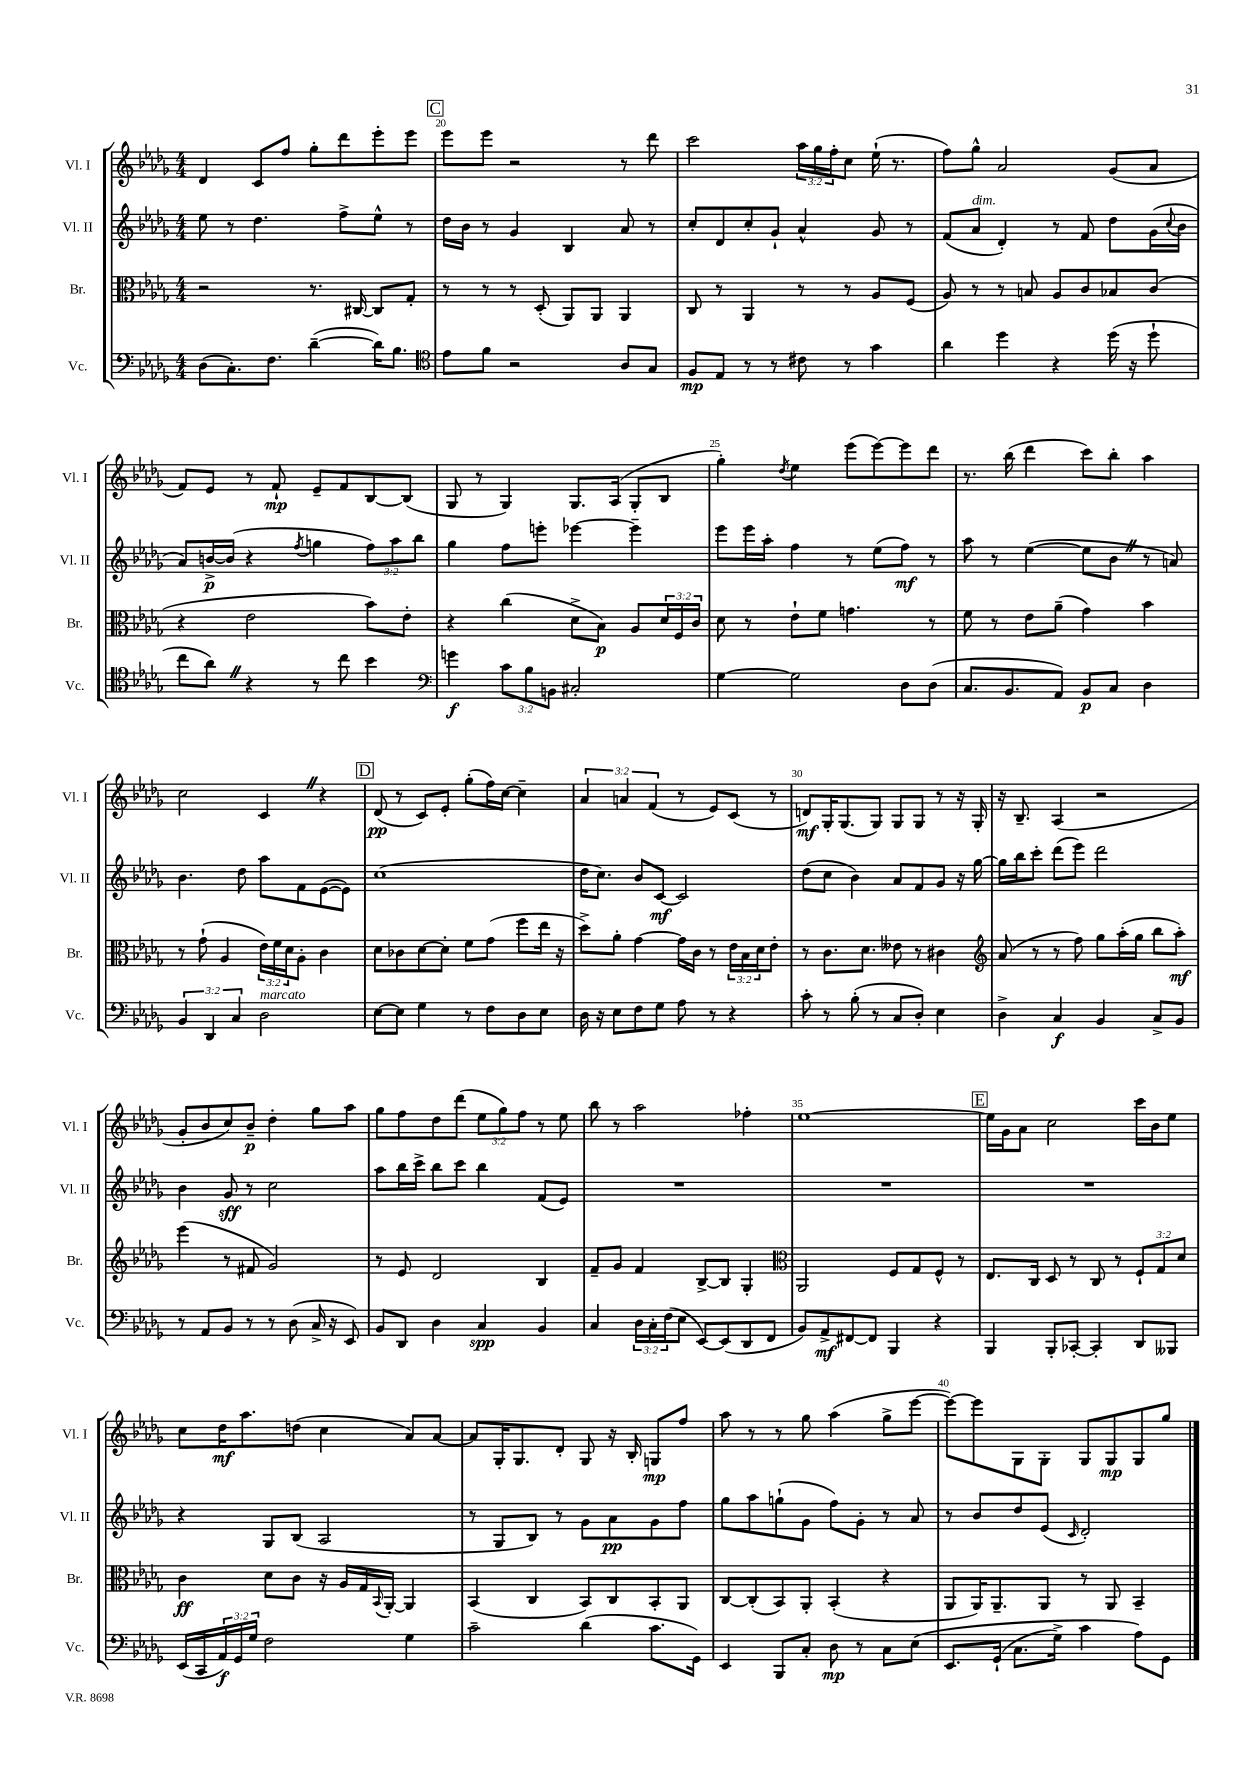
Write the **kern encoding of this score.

**kern	**dynam	**kern	**dynam	**kern	**dynam	**kern	**dynam
*part4	*part4	*part3	*part3	*part2	*part2	*part1	*part1
*staff4	*staff4	*staff3	*staff3	*staff2	*staff2	*staff1	*staff1
*I"Vc.	*	*I"Br.	*	*I"Vl. II	*	*I"Vl. I	*
*I'Vc.	*	*I'Br.	*	*I'Vl. II	*	*I'Vl. I	*
*clefF4	*	*clefC3	*	*clefG2	*	*clefG2	*
*k[b-e-a-d-g-]	*	*k[b-e-a-d-g-]	*	*k[b-e-a-d-g-]	*	*k[b-e-a-d-g-]	*
*M4/4	*	*M4/4	*	*M4/4	*	*M4/4	*
=19	=19	=19	=19	=19	=19	=19	=19
(8D-\L	.	2r	.	8ee-\	.	4d-/	.
8.C'\)	.	.	.	8r	.	.	.
.	.	.	.	4.dd-\	.	8c/L	.
8.F\J	.	.	.	.	.	.	.
.	.	.	.	.	.	8ff/J	.
([4d-~\	.	8.r	.	.	.	8gg-'\L	.
.	.	.	.	8ff^\L	.	8ddd-\	.
.	.	[16C#X/	.	.	.	.	.
16d-\KL])	.	8C#/L]	.	8ee-^^\J	.	8eee-'\	.
8.B-\J	.	.	.	.	.	.	.
.	.	8G-'/J	.	8r	.	8eee-\J	.
!!LO:REH:place=s1:t=C
=20	=20	=20	=20	=20	=20	=20	=20
*clefC4	*	*	*	*	*	*	*
8e-\L	.	8r	.	16dd-\LL	.	8eee-\L	.
.	.	.	.	16b-\JJ	.	.	.
8f\J	.	8r	.	8r	.	8eee-\J	.
2r	.	8r	.	4g-/	.	2r	.
.	.	(8D-'/	.	.	.	.	.
.	.	8AA-/L)	.	4B-/	.	.	.
.	.	8AA-/J	.	.	.	.	.
8A-/L	.	4AA-/	.	8a-/	.	8r	.
8G-/J	.	.	.	8r	.	8ddd-\	.
=21	=21	=21	=21	=21	=21	=21	=21
8F/L	mp	8C/	.	8cc'/L	.	2ccc\	.
8E-/J	.	8r	.	8d-/	.	.	.
8r	.	4AA-/	.	8cc'/	.	.	.
8r	.	.	.	8g-`/J	.	.	.
8c#X\	.	8r	.	4a-^^/	.	24aa-\LL	.
.	.	.	.	.	.	24gg-\	.
.	.	.	.	.	.	24ff'\J	.
8r	.	8r	.	.	.	8cc\J	.
4g-\	.	8A-/L	.	8g-/	.	(16ee-`\	.
.	.	.	.	.	.	8.r	.
.	.	(8F/J	.	8r	.	.	.
=22	=22	=22	=22	=22	=22	=22	=22
4a-\	.	8A-/)	.	(8f/L	.	8ff\L)	.
!	!	!	!	!LO:TX:a:i:t=dim.	!	!	!
.	.	8r	.	8a-/J	.	8gg-^^\J	.
4dd-\	.	8r	.	4d-'/)	.	2a-/	.
.	.	8Bn/	.	.	.	.	.
4r	.	8A-/L	.	8r	.	.	.
.	.	8c/	.	8f/	.	.	.
(16dd-\	.	8B-X/	.	8dd-\L	.	(8g-/L	.
16r	.	.	.	.	.	.	.
8dd-`\	.	(8c/J	.	(16g-\L	.	8a-/J	.
.	.	.	.	8qqcc/	.	.	.
.	.	.	.	16b-\JJ	.	.	.
!!LO:LB:g=z
=23	=23	=23	=23	=23	=23	=23	=23
8cc\L	.	4r	.	8a-/L)	.	8f/L)	.
8a-Z\J)	.	.	.	[16bn^/L	p	8e-/J	.
.	.	.	.	(16b/JJ]	.	.	.
4r	.	2e-\	.	4r	.	8r	.
.	.	.	.	.	.	8f`/	mp
.	.	.	.	8qff/	.	.	.
8r	.	.	.	4ggn\	.	8e-~/L	.
8cc\	.	.	.	.	.	8f/	.
4b-\	.	8b-\L)	.	12ff\L)	.	[8B-/	.
.	.	.	.	12aa-\	.	.	.
.	.	8e-'\J	.	.	.	(8B-/J]	.
.	.	.	.	12bb-\J	.	.	.
=24	=24	=24	=24	=24	=24	=24	=24
*clefF4	*	*	*	*	*	*	*
4gn\	f	4r	.	4gg-\	.	8G-/	.
.	.	.	.	.	.	8r	.
12c\L	.	(4cc\	.	8ff\L	.	4G-/)	.
12B-\	.	.	.	.	.	.	.
.	.	.	.	8eeen'\J	.	.	.
12BBn\J	.	.	.	.	.	.	.
2C#X'/	.	8d-^\L	.	[4eee-X\	.	8.G-/L	.
.	.	8B-\J)	p	.	.	.	.
.	.	.	.	.	.	(16A-/Jk	.
.	.	8A-/L	.	4eee-~\]	.	8G-'/L	.
.	.	24d-/L	.	.	.	8B-/J	.
.	.	24F/	.	.	.	.	.
.	.	24c/JJ	.	.	.	.	.
=25	=25	=25	=25	=25	=25	=25	=25
[4G-\	.	8d-\	.	8eee-\L	.	4gg-'\)	.
.	.	8r	.	16eee-\L	.	.	.
.	.	.	.	16aa-'\JJ	.	.	.
.	.	.	.	.	.	8qdd-/	.
2G-\]	.	8e-`\L	.	4ff\	.	4ee-\	.
.	.	8f\J	.	.	.	.	.
.	.	4.gn\	.	8r	.	(8eee-\L	.
.	.	.	.	(8ee-\L	.	[8eee-\)	.
8D-\L	.	.	.	8ff\J)	mf	8eee-\]	.
(8D-\J	.	8r	.	8r	.	8ddd-\J	.
=26	=26	=26	=26	=26	=26	=26	=26
8.C/L	.	8f\	.	8aa-\	.	8.r	.
.	.	8r	.	8r	.	.	.
8.BB-/	.	.	.	.	.	(16bb-\	.
.	.	8e-\L	.	([4ee-\	.	4ddd-\	.
8AA-/J)	.	(8a-~\J	.	.	.	.	.
8BB-/L	p	4g-\)	.	8ee-\L]	.	8ccc\L)	.
8C/J	.	.	.	8b-Z\J	.	8bb-'\J	.
4D-\	.	4b-\	.	8r	.	4aa-\	.
.	.	.	.	8an/)	.	.	.
!!LO:LB:g=z
=27	=27	=27	=27	=27	=27	=27	=27
6BB-/	.	8r	.	4.b-\	.	2cc\	.
.	.	(8g-`\	.	.	.	.	.
6DD-/	.	.	.	.	.	.	.
.	.	4A-/	.	.	.	.	.
6C/	.	.	.	.	.	.	.
.	.	.	.	8dd-\	.	.	.
!LO:TX:a:i:t=marcato	!	!	!	!	!	!	!
2D-\	.	24e-\LL)	.	8aa-\L	.	4cZ/	.
.	.	24f\	.	.	.	.	.
.	.	24d-\J	.	.	.	.	.
.	.	8A-'\J	.	8f\	.	.	.
.	.	4c\	.	([8e-\	.	4r	.
.	.	.	.	8e-\J])	.	.	.
!!LO:REH:place=s1:t=D
=28	=28	=28	=28	=28	=28	=28	=28
[8E-\L	.	8d-\L	.	(1cc	.	(8d-/	pp
8E-\J]	.	8c-X\	.	.	.	8r	.
4G-\	.	[8d-\	.	.	.	8c/L)	.
.	.	8d-'\J]	.	.	.	8e-'/J	.
8r	.	8f\L	.	.	.	(8gg-'\L	.
8F\L	.	(8g-\J	.	.	.	16ff\L)	.
.	.	.	.	.	.	[16cc\JJ	.
8D-\	.	8ff\L	.	.	.	4cc~\]	.
8E-\J	.	16ee-\Jk	.	.	.	.	.
.	.	16r	.	.	.	.	.
=29	=29	=29	=29	=29	=29	=29	=29
16D-\	.	8dd-^\L)	.	16dd-\KL	.	6a-/	.
16r	.	.	.	8.cc\J)	.	.	.
8E-\L	.	8a-'\J	.	.	.	.	.
.	.	.	.	.	.	6an/	.
8F\	.	[4g-\	.	8b-/L	.	.	.
.	.	.	.	.	.	(6f/	.
8G-\J	.	.	.	[8c/J	mf	.	.
8A-\	.	16g-\LL]	.	2c/]	.	8r	.
.	.	16c\JJ	.	.	.	.	.
8r	.	8r	.	.	.	8e-/L)	.
4r	.	24e-\LL	.	.	.	(8c/J	.
.	.	24B-\	.	.	.	.	.
.	.	24d-\J	.	.	.	.	.
.	.	8e-'\J	.	.	.	8r	.
=30	=30	=30	=30	=30	=30	=30	=30
8c'\	.	8r	.	(8dd-\L	.	8dn/L)	mf
8r	.	8.c\L	.	8cc\J	.	16G-'/K	.
.	.	.	.	.	.	(8.G-/	.
(8B-'\	.	.	.	4b-\)	.	.	.
.	.	8.d-\J	.	.	.	.	.
8r	.	.	.	.	.	8G-/J)	.
8C/L	.	8e--X\	.	8a-/L	.	8G-/L	.
8D-'/J)	.	8r	.	8f/	.	8G-/J	.
4E-\	.	4c#X\	.	8g-/J	.	8r	.
.	.	.	.	16r	.	16r	.
.	.	.	.	[16gg-\	.	16G-'/	.
=31	=31	=31	=31	=31	=31	=31	=31
*	*	*clefG2	*	*	*	*	*
4D-^\	.	(8a-/	.	16gg-\LL]	.	16r	.
.	.	.	.	16bb-\J	.	8.B-~/	.
.	.	8r	.	8ccc'\J	.	.	.
4C/	f	8r	.	(8ddd-\L	.	(4A-/	.
.	.	8ff\)	.	8eee-\J)	.	.	.
4BB-/	.	8gg-\L	.	2ddd-\	.	2r	.
.	.	(16aa-'\L	.	.	.	.	.
.	.	16gg-\JJ	.	.	.	.	.
8C^/L	.	8bb-\L	.	.	.	.	.
8BB-/J	.	8aa-'\J)	mf	.	.	.	.
!!LO:LB:g=z
=32	=32	=32	=32	=32	=32	=32	=32
8r	.	(4eee-\	.	4b-\	.	8g-'/L	.
8AA-/L	.	.	.	.	.	8b-/	.
8BB-/J	.	8r	.	8g-/	sff	8cc/)	.
8r	.	8f#X/	.	8r	.	8b-~/J	p
8r	.	2g-/)	.	2cc\	.	4dd-'\	.
(8D-\	.	.	.	.	.	.	.
16C^/	.	.	.	.	.	8gg-\L	.
16r	.	.	.	.	.	.	.
8EE-/)	.	.	.	.	.	8aa-\J	.
=33	=33	=33	=33	=33	=33	=33	=33
8BB-/L	.	8r	.	8aa-\L	.	8gg-\L	.
8DD-/J	.	8e-/	.	16bb-\L	.	8ff\	.
.	.	.	.	16ccc^\JJ	.	.	.
4D-\	.	2d-/	.	8bb-\L	.	8dd-\	.
.	.	.	.	8ccc\J	.	(8ddd-\J	.
4C/	spp	.	.	4bb-\	.	12ee-\L	.
.	.	.	.	.	.	12gg-\)	.
.	.	.	.	.	.	12ff\J	.
4BB-/	.	4B-/	.	(8f/L	.	8r	.
.	.	.	.	8e-/J)	.	8ee-\	.
=34	=34	=34	=34	=34	=34	=34	=34
4C/	.	8f~/L	.	1r	.	8bb-\	.
.	.	8g-/J	.	.	.	8r	.
24D-\LL	.	4f/	.	.	.	2aa-\	.
24C'\	.	.	.	.	.	.	.
(24F\J	.	.	.	.	.	.	.
8E-\J	.	.	.	.	.	.	.
[8EE-/L)	.	[8B-^/L	.	.	.	.	.
(8EE-/]	.	8B-/J]	.	.	.	.	.
8DD-/	.	4G-'/	.	.	.	4ff-X'\	.
8FF/J	.	.	.	.	.	.	.
=35	=35	=35	=35	=35	=35	=35	=35
*	*	*clefC3	*	*	*	*	*
8BB-/L)	.	2AA-/	.	1r	.	[1ee-	.
8AA-^/	mf	.	.	.	.	.	.
[8FF#X/	.	.	.	.	.	.	.
8FF#/J]	.	.	.	.	.	.	.
4BBB-/	.	8F/L	.	.	.	.	.
.	.	8G-/	.	.	.	.	.
4r	.	8F^^/J	.	.	.	.	.
.	.	8r	.	.	.	.	.
!!LO:REH:place=s1:t=E
=36	=36	=36	=36	=36	=36	=36	=36
4BBB-/	.	8.E-/L	.	1r	.	16ee-\LL]	.
.	.	.	.	.	.	16g-\J	.
.	.	.	.	.	.	8a-\J	.
.	.	16C/Jk	.	.	.	.	.
8BBB-'/L	.	8D-/	.	.	.	2cc\	.
[8CC-X'/J	.	8r	.	.	.	.	.
4CC-'/]	.	8C/	.	.	.	.	.
.	.	8r	.	.	.	.	.
8DD-/L	.	12F`/L	.	.	.	16ccc\LL	.
.	.	.	.	.	.	16b-\J	.
.	.	12G-/	.	.	.	.	.
8BBB--X/J	.	.	.	.	.	8ee-\J	.
.	.	12d-/J	.	.	.	.	.
!!LO:LB:g=z
=37	=37	=37	=37	=37	=37	=37	=37
(16EE-/LL	.	4c\	ff	4r	.	8cc\L	.
16CC/	.	.	.	.	.	.	.
24AA-/)	f	.	.	.	.	16dd-\K	mf
24GG-/	.	.	.	.	.	.	.
.	.	.	.	.	.	8.aa-\	.
24G-/JJ	.	.	.	.	.	.	.
2F\	.	8d-\L	.	8G-/L	.	.	.
.	.	8c\J	.	(8B-/J	.	(8ddn\J	.
.	.	16r	.	2A-/	.	4cc\	.
.	.	16A-/LL	.	.	.	.	.
.	.	16G-/	.	.	.	.	.
.	.	8qqBB-/	.	.	.	.	.
.	.	[16AA-'/JJ	.	.	.	.	.
4G-\	.	4AA-/]	.	.	.	8a-/L)	.
.	.	.	.	.	.	[8a-/J	.
=38	=38	=38	=38	=38	=38	=38	=38
2c~\	.	(4BB-/	.	8r	.	8a-/L]	.
.	.	.	.	8G-/L	.	16G-'/K	.
.	.	.	.	.	.	8.G-/	.
.	.	4C/	.	8B-/J)	.	.	.
.	.	.	.	8r	.	8d-'/J	.
(4d-\	.	8BB-/L)	.	8g-\L	.	8G-/	.
.	.	8C/	.	8a-\	pp	16r	.
.	.	.	.	.	.	16B-'/	.
8.c\L	.	8BB-'/	.	8g-\	.	8Gn/L	mp
.	.	8AA-/J	.	8ff\J	.	8ff/J	.
16GG-\Jk)	.	.	.	.	.	.	.
=39	=39	=39	=39	=39	=39	=39	=39
4EE-/	.	[8C/L	.	8gg-\L	.	8aa-\	.
.	.	(8C'/]	.	8aa-\	.	8r	.
8BBB-/L	.	8BB-/)	.	(8ggn`\	.	8r	.
8C'/J	.	8AA-'/J	.	8g-\J	.	8gg-\	.
8D-\	mp	(4BB-'/	.	8ff\L)	.	(4aa-\	.
8r	.	.	.	8g-'\J	.	.	.
8C\L	.	4r	.	8r	.	8gg-^\L	.
(8E-\J	.	.	.	8a-/	.	[8eee-\J	.
=40	=40	=40	=40	=40	=40	=40	=40
8.EE-/L	.	8AA-/L	.	8r	.	8eee-\L_)	.
.	.	16AA-/K)	.	8b-/L	.	8eee-\]	.
(16GG-`/Jk	.	8.AA-~/	.	.	.	.	.
8.C\L	.	.	.	8dd-/	.	8G-\	.
.	.	8AA-/J	.	(8e-/J	.	8G-'\J	.
16G-^\Jk)	.	.	.	.	.	.	.
.	.	.	.	16qqc/	.	.	.
4c\	.	8r	.	2d-'/)	.	8G-/L	.
.	.	8AA-/	.	.	.	8G-/	mp
8A-\L)	.	4BB-~/	.	.	.	8G-/	.
8GG-\J	.	.	.	.	.	8gg-/J	.
==	==	==	==	==	==	==	==
*-	*-	*-	*-	*-	*-	*-	*-
